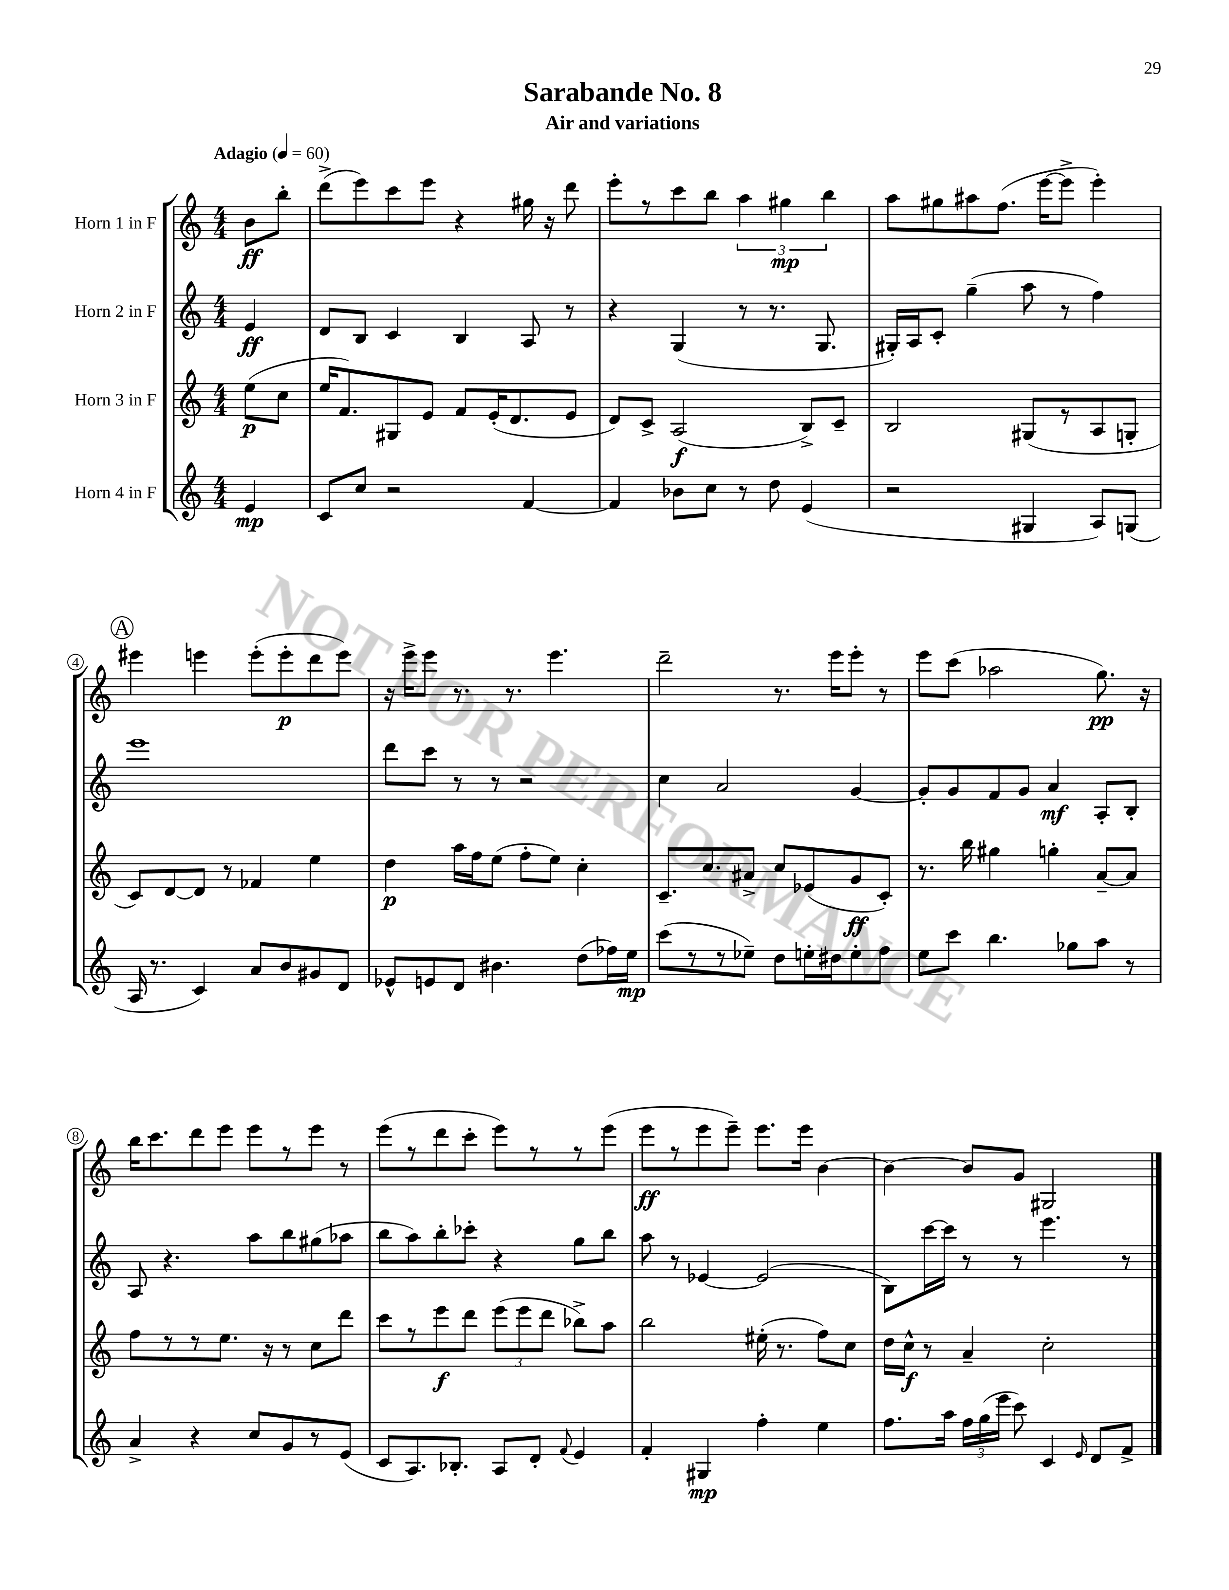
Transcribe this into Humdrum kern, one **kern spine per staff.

**kern	**dynam	**kern	**dynam	**kern	**dynam	**kern	**dynam
*part4	*part4	*part3	*part3	*part2	*part2	*part1	*part1
*staff4	*staff4	*staff3	*staff3	*staff2	*staff2	*staff1	*staff1
*I"Horn 4 in F	*	*I"Horn 3 in F	*	*I"Horn 2 in F	*	*I"Horn 1 in F	*
*clefG2	*	*clefG2	*	*clefG2	*	*clefG2	*
*k[]	*	*k[]	*	*k[]	*	*k[]	*
*M4/4	*	*M4/4	*	*M4/4	*	*M4/4	*
*MM60	*	*MM60	*	*MM60	*	*MM60	*
=	=	=	=	=	=	=	=
!	!	!	!	!	!	!LO:TX:a:B:t=Adagio	!
4e/	mp	(8ee\L	p	4e/	ff	8b\L	ff
.	.	8cc\J	.	.	.	8bb'\J	.
=1	=1	=1	=1	=1	=1	=1	=1
8c/L	.	16ee/KL	.	8d/L	.	(8ddd^\L	.
.	.	8.f/)	.	.	.	.	.
8cc/J	.	.	.	8B/J	.	8eee\)	.
2r	.	8G#X/	.	4c/	.	8ccc\	.
.	.	8e/J	.	.	.	8eee\J	.
.	.	8f/L	.	4B/	.	4r	.
.	.	(16e'/K	.	.	.	.	.
.	.	8.d/	.	.	.	.	.
[4f/	.	.	.	8A/	.	16gg#X\	.
.	.	.	.	.	.	16r	.
.	.	8e/J	.	8r	.	8ddd\	.
=2	=2	=2	=2	=2	=2	=2	=2
4f/]	.	8d/L)	.	4r	.	8eee'\L	.
.	.	8c^/J	.	.	.	8r	.
8b-X\L	.	(2A/	f	(4G/	.	8ccc\	.
8cc\J	.	.	.	.	.	8bb\J	.
8r	.	.	.	8r	.	6aa\	.
8dd\	.	.	.	8.r	.	.	.
.	.	.	.	.	.	6gg#X\	mp
(4e/	.	8B^/L)	.	.	.	.	.
.	.	.	.	8.G/	.	.	.
.	.	.	.	.	.	6bb\	.
.	.	8c~/J	.	.	.	.	.
=3	=3	=3	=3	=3	=3	=3	=3
2r	.	2B/	.	16G#X'/LL)	.	8aa\L	.
.	.	.	.	16A/J	.	.	.
.	.	.	.	8c'/J	.	8gg#X\	.
.	.	.	.	(4gg~\	.	8aa#X\	.
.	.	.	.	.	.	(8.ff\J	.
4G#X/	.	(8G#X/L	.	8aa\	.	.	.
.	.	.	.	.	.	[16eee\KL	.
.	.	8r	.	8r	.	8eee^\J]	.
8A/L)	.	8A/	.	4ff\)	.	4eee'\)	.
(8Gn/J	.	8Gn'/J	.	.	.	.	.
!!LO:LB:g=z
!!LO:REH:place=s1:t=A
=4	=4	=4	=4	=4	=4	=4	=4
16A/	.	8c/L)	.	1eee	.	4eee#X\	.
8.r	.	.	.	.	.	.	.
.	.	[8d/	.	.	.	.	.
4c/)	.	8d/J]	.	.	.	4eeen\	.
.	.	8r	.	.	.	.	.
8a/L	.	4f-X/	.	.	.	(8eee'\L	.
8b/	.	.	.	.	.	8eee'\	p
8g#X/	.	4ee\	.	.	.	8ddd\	.
8d/J	.	.	.	.	.	8eee\J)	.
=5	=5	=5	=5	=5	=5	=5	=5
8e-X^^/L	.	4dd\	p	8ddd\L	.	16r	.
.	.	.	.	.	.	16eee^\KL	.
8en/	.	.	.	8ccc\J	.	8eee\J	.
8d/J	.	16aa\LL	.	8r	.	8.r	.
.	.	16ff\J	.	.	.	.	.
4.b#X\	.	(8ee\J	.	8r	.	.	.
.	.	.	.	.	.	8.r	.
.	.	8ff'\L	.	2r	.	.	.
.	.	8ee\J)	.	.	.	4.eee\	.
(8dd\L	.	4cc'\	.	.	.	.	.
16ff-X\L)	.	.	.	.	.	.	.
16ee\JJ	mp	.	.	.	.	.	.
=6	=6	=6	=6	=6	=6	=6	=6
(8ccc\L	.	8.c~/L	.	4cc\	.	2ddd~\	.
8r	.	.	.	.	.	.	.
.	.	8.cc/	.	.	.	.	.
8r	.	.	.	2a/	.	.	.
8ee-X~\J)	.	8a#X^/J	.	.	.	.	.
8dd\L	.	8cc/L	.	.	.	8.r	.
16een'\L	.	(8e-X/	.	.	.	.	.
16dd#X\J	.	.	.	.	.	16eee\KL	.
8ee'\	.	8g/	ff	[4g/	.	8eee'\J	.
8ff\J	.	8c'/J)	.	.	.	8r	.
=7	=7	=7	=7	=7	=7	=7	=7
8ee\L	.	8.r	.	8g'/L]	.	8eee\L	.
8ccc\J	.	.	.	8g/	.	(8ccc\J	.
.	.	16bb\	.	.	.	.	.
4.bb\	.	4gg#X\	.	8f/	.	2aa-X\	.
.	.	.	.	8g/J	.	.	.
.	.	4ggn'\	.	4a/	mf	.	.
8gg-X\L	.	.	.	.	.	.	.
8aa\J	.	[8a~/L	.	8A'/L	.	8.gg\)	pp
8r	.	8a/J]	.	8B'/J	.	.	.
.	.	.	.	.	.	16r	.
!!LO:LB:g=z
=8	=8	=8	=8	=8	=8	=8	=8
4a^/	.	8ff\L	.	8A/	.	16bb\KL	.
.	.	.	.	.	.	8.ccc\	.
.	.	8r	.	4.r	.	.	.
4r	.	8r	.	.	.	8ddd\	.
.	.	8.ee\J	.	.	.	8eee\J	.
8cc/L	.	.	.	8aa\L	.	8eee\L	.
.	.	16r	.	.	.	.	.
8g/	.	8r	.	8bb\	.	8r	.
8r	.	8cc\L	.	(8gg#X\	.	8eee\J	.
(8e/J	.	8ddd\J	.	8aa-X\J	.	8r	.
=9	=9	=9	=9	=9	=9	=9	=9
8c/L	.	8ccc\L	.	8bb\L	.	(8eee\L	.
8.A/)	.	8r	.	8aa\)	.	8r	.
.	.	8eee\	f	8bb'\	.	8ddd\	.
8.B-X'/J	.	.	.	.	.	.	.
.	.	8ddd\J	.	8ccc-X'\J	.	8ccc'\J	.
8A/L	.	(12eee\L	.	4r	.	8eee\L)	.
.	.	12eee\	.	.	.	.	.
8d'/J	.	.	.	.	.	8r	.
.	.	12ddd\J	.	.	.	.	.
8qqf/	.	.	.	.	.	.	.
4e/	.	8bb-X^\L)	.	8gg\L	.	8r	.
.	.	8aa\J	.	8bb\J	.	(8eee\J	.
=10	=10	=10	=10	=10	=10	=10	=10
4f'/	.	2bb\	.	8aa\	.	8eee\L	ff
.	.	.	.	8r	.	8r	.
4G#X/	mp	.	.	[4e-X/	.	8eee\	.
.	.	.	.	.	.	8eee~\J)	.
4ff'\	.	(16ee#X'\	.	(2e-/]	.	8.eee\L	.
.	.	8.r	.	.	.	.	.
.	.	.	.	.	.	16eee\Jk	.
4ee\	.	8ff\L)	.	.	.	[4b\	.
.	.	8cc\J	.	.	.	.	.
=11	=11	=11	=11	=11	=11	=11	=11
8.ff\L	.	16dd\LL	.	8B\L)	.	4b\_	.
.	.	16cc^^\JJ	f	.	.	.	.
.	.	8r	.	[16ccc\L	.	.	.
16aa\Jk	.	.	.	16ccc\JJ]	.	.	.
24ff\LL	.	4a~/	.	8r	.	8b/L]	.
(24gg\	.	.	.	.	.	.	.
24eee\JJ	.	.	.	.	.	.	.
8ccc\)	.	.	.	8r	.	8g/J	.
4c/	.	2cc'\	.	4.eee\	.	2G#X/	.
16qqe/	.	.	.	.	.	.	.
8d/L	.	.	.	.	.	.	.
8f^/J	.	.	.	8r	.	.	.
==	==	==	==	==	==	==	==
*-	*-	*-	*-	*-	*-	*-	*-
